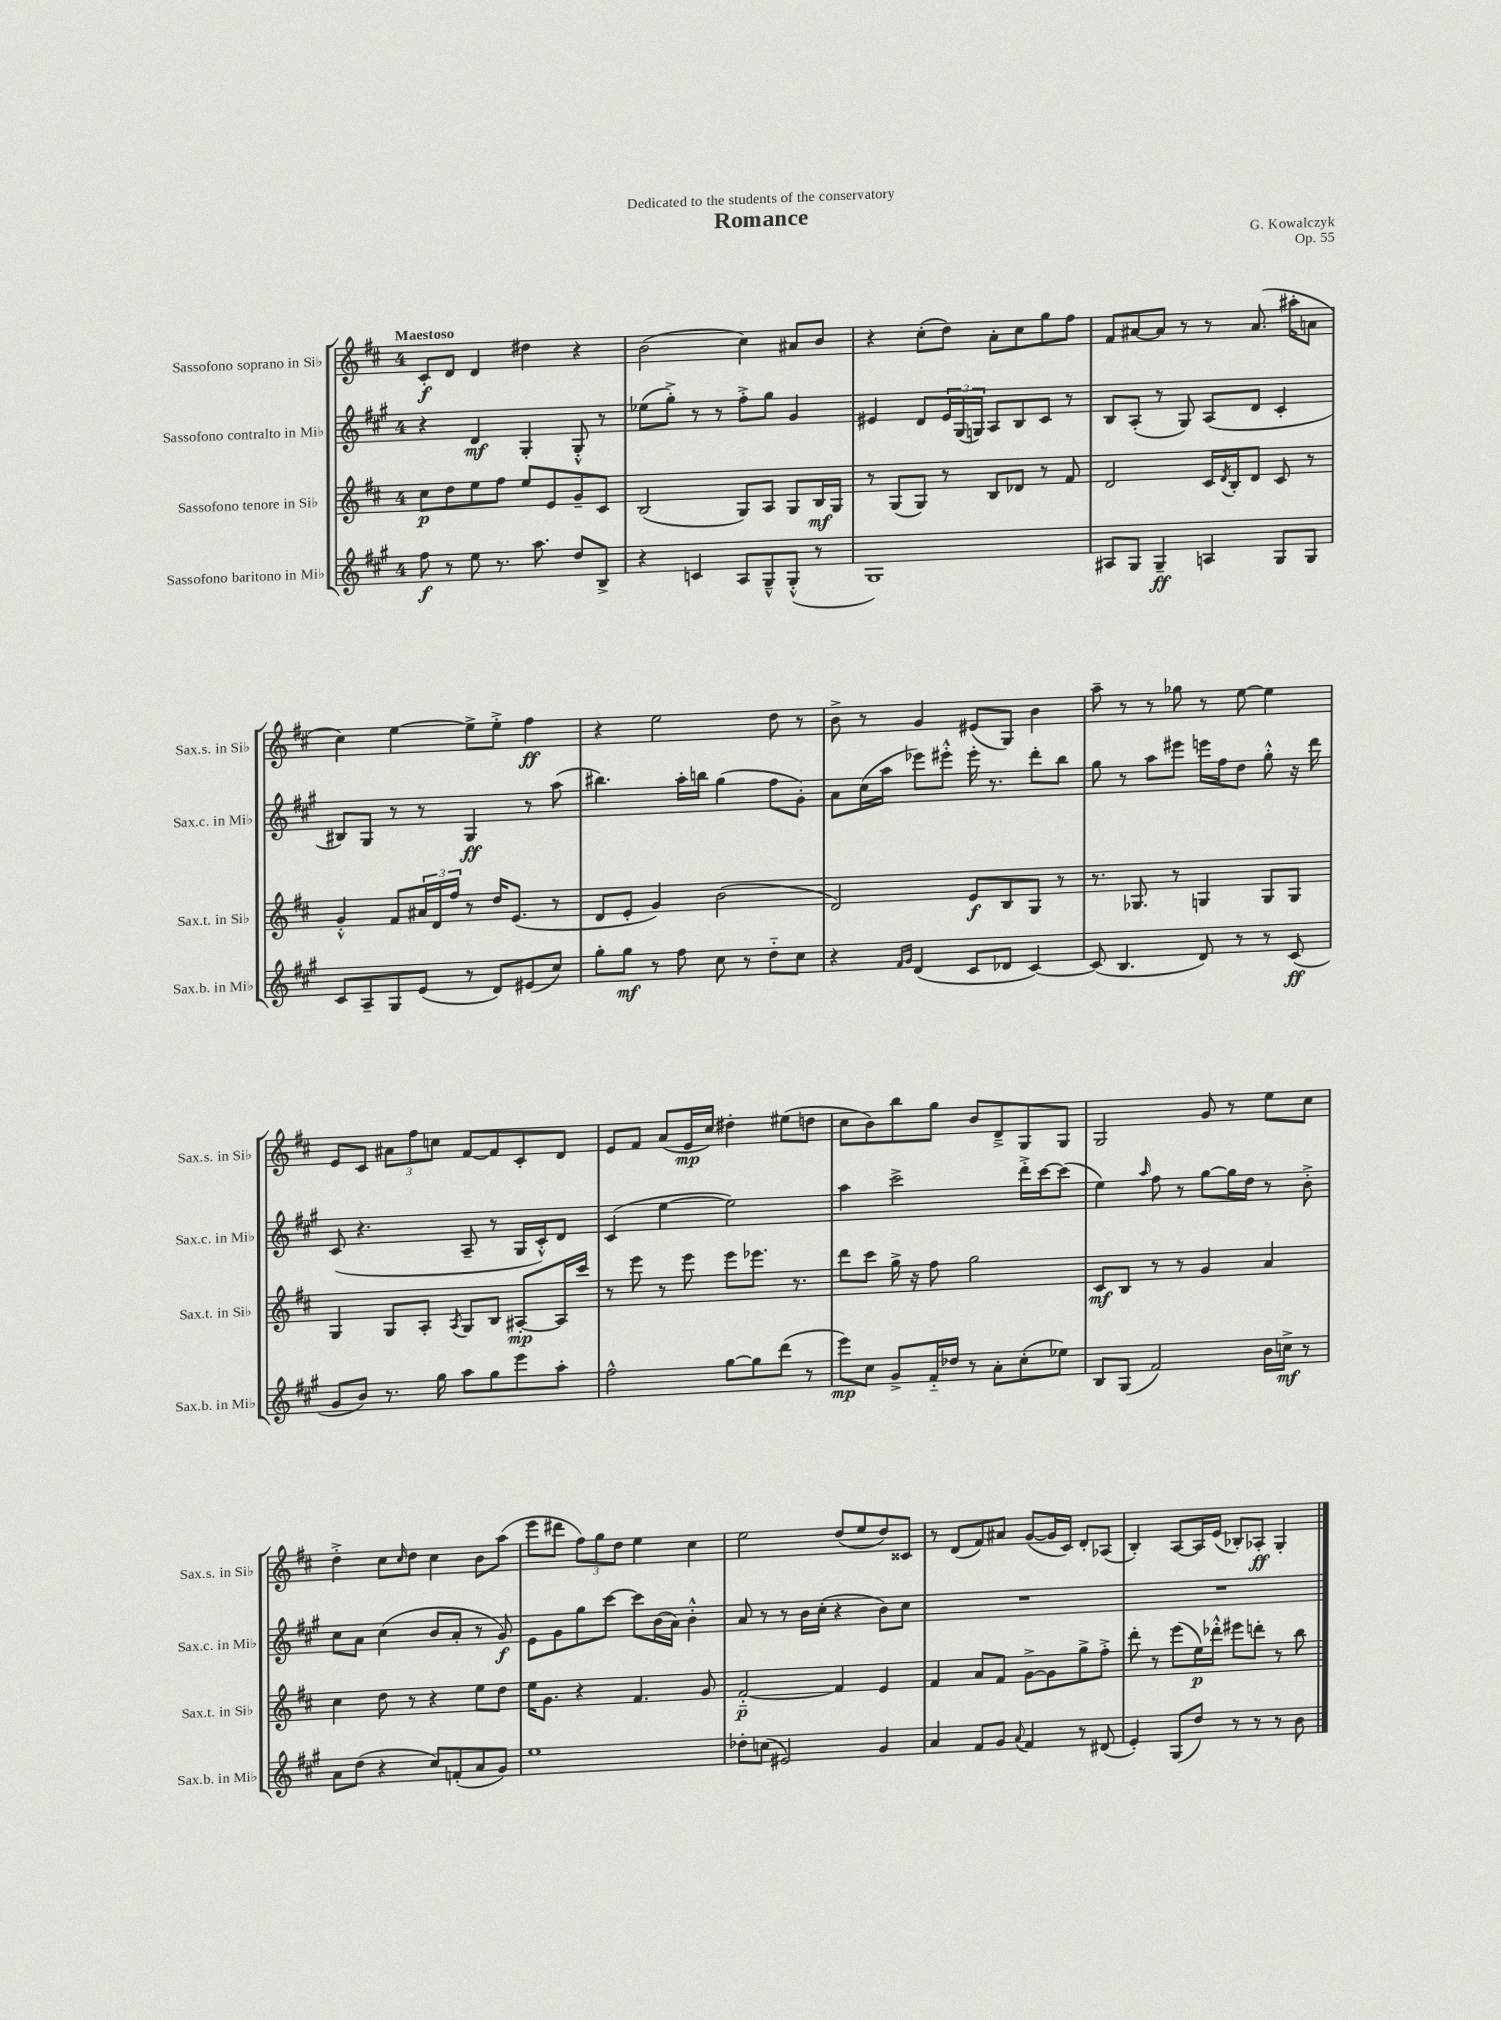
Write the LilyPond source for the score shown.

\header { title = "Romance" composer = "G. Kowalczyk" dedication = "Dedicated to the students of the conservatory" opus = "Op. 55" }
<<
\new StaffGroup <<
\new Staff = "s0" \with { instrumentName = "Sassofono soprano in Sib" shortInstrumentName = "Sax.s. in Sib" } {
    \clef treble \key d \major \once \override Staff.TimeSignature.style = #'single-digit \time 4/4 \tempo "Maestoso"
    cis'8-.\f d'8 d'4 dis''4 r4 |
    b'2( cis''4) ais'8 b'8 |
    r4 cis''8-.( d''8) a'8-. cis''8 g''8 fis''8 |
    fis'8 ais'8~ ais'8 r8 r8 ais'8.( ais''16-. a'8 |
    cis''4) e''4~ e''8-> e''8-.-> fis''4\ff |
    r4 e''2 d''8 r8 |
    b'8-> r8 g'4 eis'8( g8) b'4 |
    a''8-- r8 r8 ges''8 r8 e''8~ e''4 |
    e'8 cis'8 \tuplet 3/2 { ais'8 fis''8 c''8 } fis'8~ fis'8 cis'8-. d'8 |
    e'8 fis'8 a'8( e'16\mp cis''16) dis''4-. eis''8( d''8 |
    cis''8 b'8) b''8 g''8 b'8 d'8---> g8 g8 |
    g2 g'8 r8 e''8 cis''8 |
    d''4-.-> cis''8 \grace { cis''16 } d''8 cis''4 b'8 a''8( |
    e'''8 dis'''8 \tuplet 3/2 { fis''8) g''8 d''8 } e''4 cis''4 |
    e''2 d''8( e''8 d''8) cisis'8 |
    r8 d'8( fis'8) ais'8 g'8~( g'16 cis'16) d'8-. aes8( |
    b4-.) a8~ a16 e'16( bes8-.) aes8-.\ff g4-. \bar "|." |
}
\new Staff = "s1" \with { instrumentName = "Sassofono contralto in Mib" shortInstrumentName = "Sax.c. in Mib" } {
    \clef treble \key a \major \once \override Staff.TimeSignature.style = #'single-digit \time 4/4
    r4 d'4\mf gis4-. gis8-.-^ r8 |
    ees''8( gis''8-.->) r8 r8 fis''8-.-> gis''8 gis'4 |
    eis'4 d'8 \tuplet 3/2 { eis'16 gis16( g16) } a8 b8 cis'8 r8 |
    b8 a8-.( r8 gis8) a8( d'8 cis'4-. |
    bis8) gis8 r8 r8 gis4\ff r8 a''8( |
    bis''4.) a''16-. b''16 gis''4( fis''8 gis'8-.) |
    a'8 cis''16( a''16 ees'''8) eis'''8-.-^ eis'''16-. r8. d'''8-. b''8 |
    gis''8 r8 a''8 eis'''8 e'''16 fis''16 d''8 gis''8-.-^ r16 d'''16 |
    cis'8( r4. a8-- r8 gis16 cis'16-.-^) d'8 |
    cis'4( e''4~ e''2) |
    a''4 cis'''2-> d'''16-.-> cis'''16~ cis'''8( |
    e''4) \grace { a''16 } fis''8 r8 gis''8~ gis''16 d''16 r8 b'8-.-> |
    cis''8 a'8 cis''4( b'8 a'8-. r8 gis'8\f) |
    e'8 gis'8 gis''8 cis'''8~ cis'''8 b'16( a'16) b'4-.-^ |
    a'8 r8 r8 b'16 cis''16-.( r4 b'8) cis''8 |
    R1 |
    R1 \bar "|." |
}
\new Staff = "s2" \with { instrumentName = "Sassofono tenore in Sib" shortInstrumentName = "Sax.t. in Sib" } {
    \clef treble \key d \major \once \override Staff.TimeSignature.style = #'single-digit \time 4/4
    cis''8\p d''8 e''8 fis''8 e''8 e'8 g'8-- cis'8 |
    b2( g8) a8 g8 b16\mf g16 |
    r8 g8( g8) r8 b8 des'8 r8 fis'8 |
    d'2 cis'16 \acciaccatura { d'8 } b16-. d'8 cis'8 r8 |
    g'4-.-^ fis'8 \tuplet 3/2 { ais'16 d'16 fis''16 } r8 d''16 e'8.( r8 |
    d'8 e'8-. g'4) b'2( |
    d'2) e'8\f b8 g8 r8 |
    r8. ges8. r8 g4 g8 g8 |
    g4 g8 a8-. \acciaccatura { a8 } g8 b8 ais8~-.\mp ais16 cis'''16 |
    r8 e'''8 r8 e'''8 e'''8 ees'''8. r8. |
    d'''8 cis'''8 g''16-> r16 fis''8 g''2 |
    cis'8\mf b8 r8 r8 g'4 a'4 |
    cis''4 d''8 r8 r4 e''8 d''8 |
    e''16 g'8. r4 fis'4. g'8 |
    fis'2~-_\p fis'4 e'4 |
    fis'4 a'8 fis'8 g'8~-> g'8 g''8-> fis''8-.-> |
    d'''8-. r8 e'''8( e''16\p) des'''16-.-^ eis'''8 d'''8-. r8 b''8 \bar "|." |
}
\new Staff = "s3" \with { instrumentName = "Sassofono baritono in Mib" shortInstrumentName = "Sax.b. in Mib" } {
    \clef treble \key a \major \once \override Staff.TimeSignature.style = #'single-digit \time 4/4
    fis''8\f r8 e''8 r8. a''8. d''8 b8-> |
    r4 c'4 a8 gis8---^ gis8-.-^( r8 |
    gis1) |
    ais8 gis8 gis4--\ff a4 gis8 gis8 |
    cis'8 a8-- gis8 e'8( r8 d'8) eis'8( cis''8) |
    gis''8-. gis''8\mf r8 fis''8 cis''8 r8 d''8-_ cis''8 |
    r4 \grace { fis'16 gis'16 } d'4( cis'8 des'8 cis'4~) |
    cis'8( b4. d'8) r8 r8 cis'8\ff( |
    gis'8 b'8) r8. gis''16 a''8 gis''8 e'''8 a''8-. |
    fis''2-^ gis''8~ gis''8 d'''8( r8 |
    e'''8\mp) cis''8 gis'8-> fis'16-_ des''16 r8 a'8-. cis''8-.( ees''8) |
    b8 gis8( fis'2) b'16 c''16->\mf r8 |
    a'8 d''8( r4 cis''8) f'8-.( a'8 gis'8) |
    e''1 |
    des''8-. c''8( eis'2) gis'4 |
    a'4 fis'8 gis'8 \appoggiatura { a'8 } fis'4 r8 dis'8( |
    e'4-.) gis8( d''8) r8 r8 r8 b'8 \bar "|." |
}
>>
>>
\layout { \context { \Score \remove "Bar_number_engraver" } }
